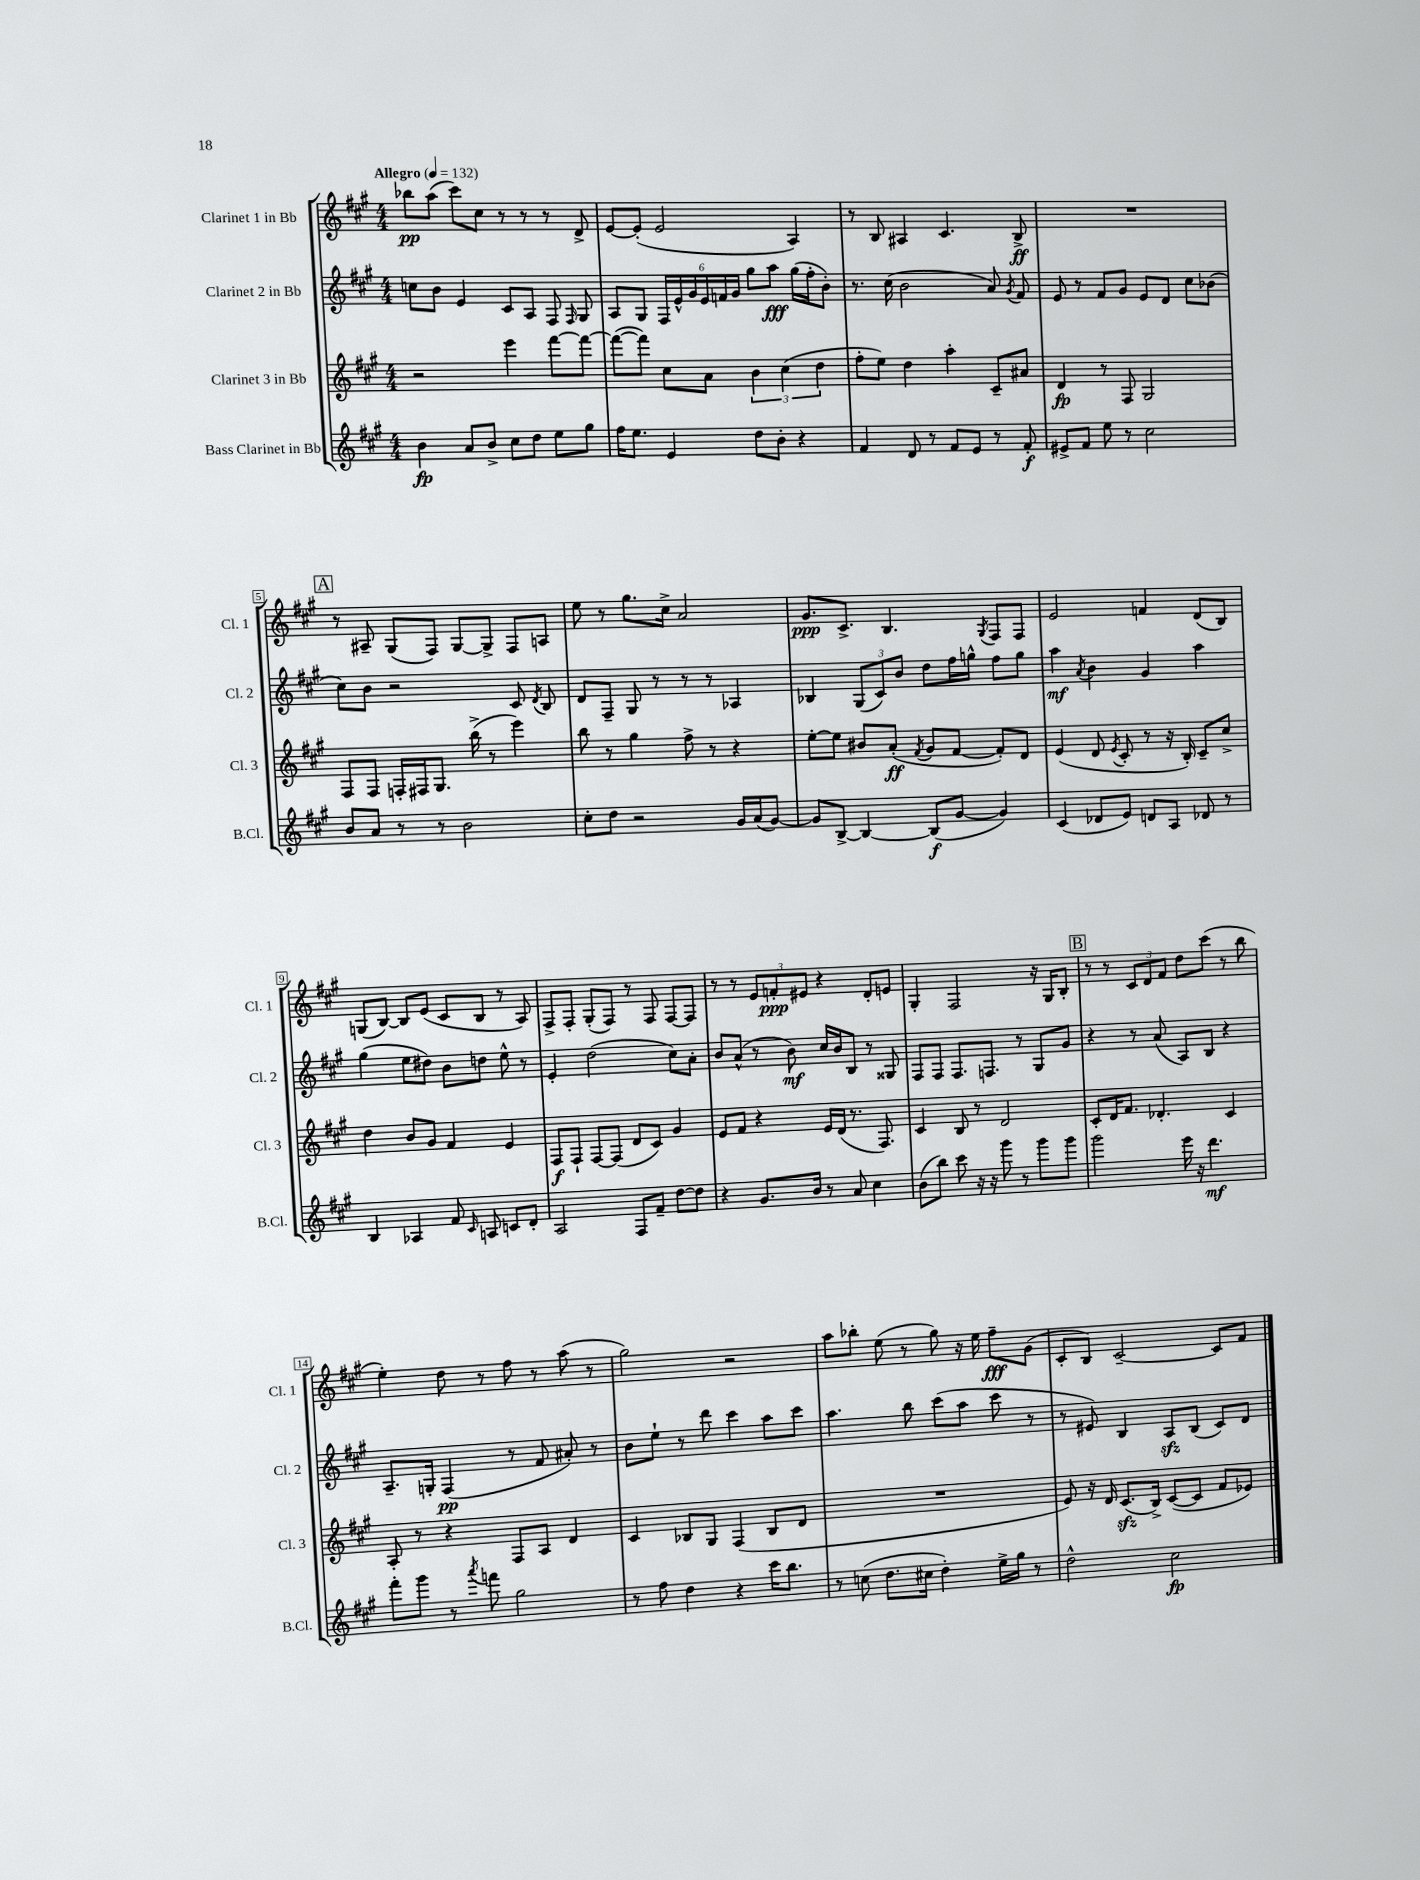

**kern	**kern	**kern	**kern
*staff4	*staff3	*staff2	*staff1
*clefG2	*clefG2	*clefG2	*clefG2
*k[f#c#g#]	*k[f#c#g#]	*k[f#c#g#]	*k[f#c#g#]
*M4/4	*M4/4	*M4/4	*M4/4
*MM132	*MM132	*MM132	*MM132
4b	2r	8cc	8bb-
.	.	8b	(8aa
8a	.	4e	8ccc#)
8b^	.	.	8cc#
8cc#	4eee	8c#	8r
8dd	.	8A	8r
8ee	[8fff#	8F#	8r
.	.	16qqF#	.
8gg#	8fff#_	8G#	8d^
=	=	=	=
16ff#	(8fff#_	8A	[8e
8.ee	.	.	.
.	8fff#])	8G#	(8e']
4e	8cc#	24F#	2e
.	.	24e^^	.
.	.	24g#	.
.	8a	24e	.
.	.	24f	.
.	.	24g#	.
8dd	6b	8gg#	.
8b'	.	8aa	.
.	(6cc#	.	.
4r	.	(16gg#	4A)
.	.	16ff#'	.
.	6dd	.	.
.	.	8b')	.
=	=	=	=
4f#	8ff#'	8.r	8r
.	8ee)	.	8B
.	.	(16cc#	.
8d	4dd	2b	4A#
8r	.	.	.
8f#	4aa'	.	4.c#
8e	.	.	.
8r	8c#~	8a)	.
.	.	8qg#	.
8f#'	8a#	8f#	8B^
=	=	=	=
8e#^	4d	8e	1r
8f#	.	8r	.
8ee	8r	8f#	.
8r	8F#	8g#	.
2cc#	2G#	8e	.
.	.	8d	.
.	.	8cc#	.
.	.	(8b-	.
=	=	=	=
8b	8F#	8cc#)	8r
8a	8F#	8b	8A#~
8r	16F'	2r	(8G#
.	16F#	.	.
8r	8.G#	.	8F#)
2b	.	.	[8G#
.	(16bb^	.	.
.	8r	.	8G#^]
.	4eee)	8c#	8F#
.	.	8qd	.
.	.	8B	8A
=	=	=	=
8cc#'	8bb	8d	8ee
8dd	8r	8F#~	8r
2r	4gg#	8G#	8.gg#
.	.	8r	.
.	.	.	16cc#^
.	8ff#^	8r	2a
.	8r	8r	.
16g#	4r	4A-	.
(16a	.	.	.
[8g#)	.	.	.
=	=	=	=
8g#]	[8ee'	4B-	8.g#
[8B^	8ee]	.	.
.	.	.	8.c#^
4B_	8b#	(12G#	.
.	.	12c#)	.
.	(8a'	.	4.B
.	.	12b	.
.	8qf#	.	.
(8B]	8g#	8dd	.
[8g#	[8f#	16ff#	.
.	.	16gg^^	.
.	.	.	8qG#
4g#])	8f#'])	8ff#	8F#
.	8d	8gg	8F#
=	=	=	=
(4c#	(4e	4aa	2e
.	.	8qa	.
8d-	8d	4b	.
.	8qe	.	.
8e)	8c#'	.	.
8d	8r	4g#	4f
8A	16r	.	.
.	16B')	.	.
8d-	8c#~	4aa	(8d
8r	8cc#^	.	8B)
=	=	=	=
4B	4dd	(4gg#	(8G
.	.	.	[8B)
4A-	8b	8ee	8B]
.	8g#	8dd#)	(8e
8f#	4f#	8b	8c#
16qqc#	.	.	.
8A	.	8dd	8B
8c	4e	8ee^^	8r
8d'	.	8r	8A)
=	=	=	=
2A	8F#	4e'	8F#^
.	8F#`	.	8F#'
.	[8F#	(2dd	(8G#'
.	(8F#]	.	8F#)
8F#	8d	.	8r
8f#~	8c#)	.	8F#
[8dd	4g#	8cc#)	[8F#
8dd]	.	8a'	8F#]
=	=	=	=
4r	8e	8b	8r
.	8f#	(8a^^	8r
8.g#	4r	8r	12e
.	.	.	12f'
.	.	8b)	.
.	.	.	12e#
16b	.	.	.
8r	16e	16cc#	4r
.	(16d	16b	.
8a	8.r	8B	.
4cc#	.	8r	8d'
.	8.F#)	.	.
.	.	8G##	8e
=	=	=	=
(8b	4c#	8F#	4G#'
8bb)	.	8F#	.
8ccc#	8B	8.F#	2F#
16r	8r	.	.
16r	.	8.F	.
8ggg#	2d	.	.
8r	.	8r	.
8ggg#	.	8G#	16r
.	.	.	16G#
8ggg#	.	8g#	8B'
=	=	=	=
2ggg#	8c#'	4r	8r
.	16d	.	8r
.	8.f#	.	.
.	.	8r	12c#
.	.	.	12d
.	4.d-'	(8a	.
.	.	.	12f#
16eee	.	8A)	8dd
16r	.	.	.
4.ddd	.	8B	(8ccc#
.	4c#	4r	8r
.	.	.	8bb
=	=	=	=
8fff#'	8A'	8.A~	4ee')
8ggg#	8r	.	.
.	.	16G'	.
8r	4r	(4F#	8dd
8qaaa	.	.	.
8fff	.	.	8r
2gg#	8F#	8r	8ff#
.	8A	8f#	8r
.	4d	8a#')	(8aa
.	.	8r	8r
=	=	=	=
8r	4c#	8b	2gg#)
8ff#	.	8ee`	.
4dd	8B-	8r	.
.	8G#	8ddd	.
4r	(4F#	4ccc#	2r
16ccc#	8B-	8aa	.
8.bb	.	.	.
.	8d	8ccc#	.
=	=	=	=
8r	1r	4.aa	8aa
(8cc	.	.	8bb-'
8.dd	.	.	(8ee
.	.	8bb	8r
16cc#	.	.	.
4dd')	.	(8ccc#	8gg#)
.	.	8aa	16r
.	.	.	16ee
16ee^	.	8ccc#	8ff#~
16gg#	.	.	.
8r	.	8r	(8g#
=	=	=	=
2dd^^	8e)	8r	8c#'
.	16r	8e#)	8B)
.	16d	.	.
.	(8.c#	4B	[2c#~
.	16B^)	.	.
2cc#	([8c#	8A	.
.	8c#]	(8B	.
.	8f#	8c#)	8c#]
.	8e-)	8d	8f#
==	==	==	==
*-	*-	*-	*-
